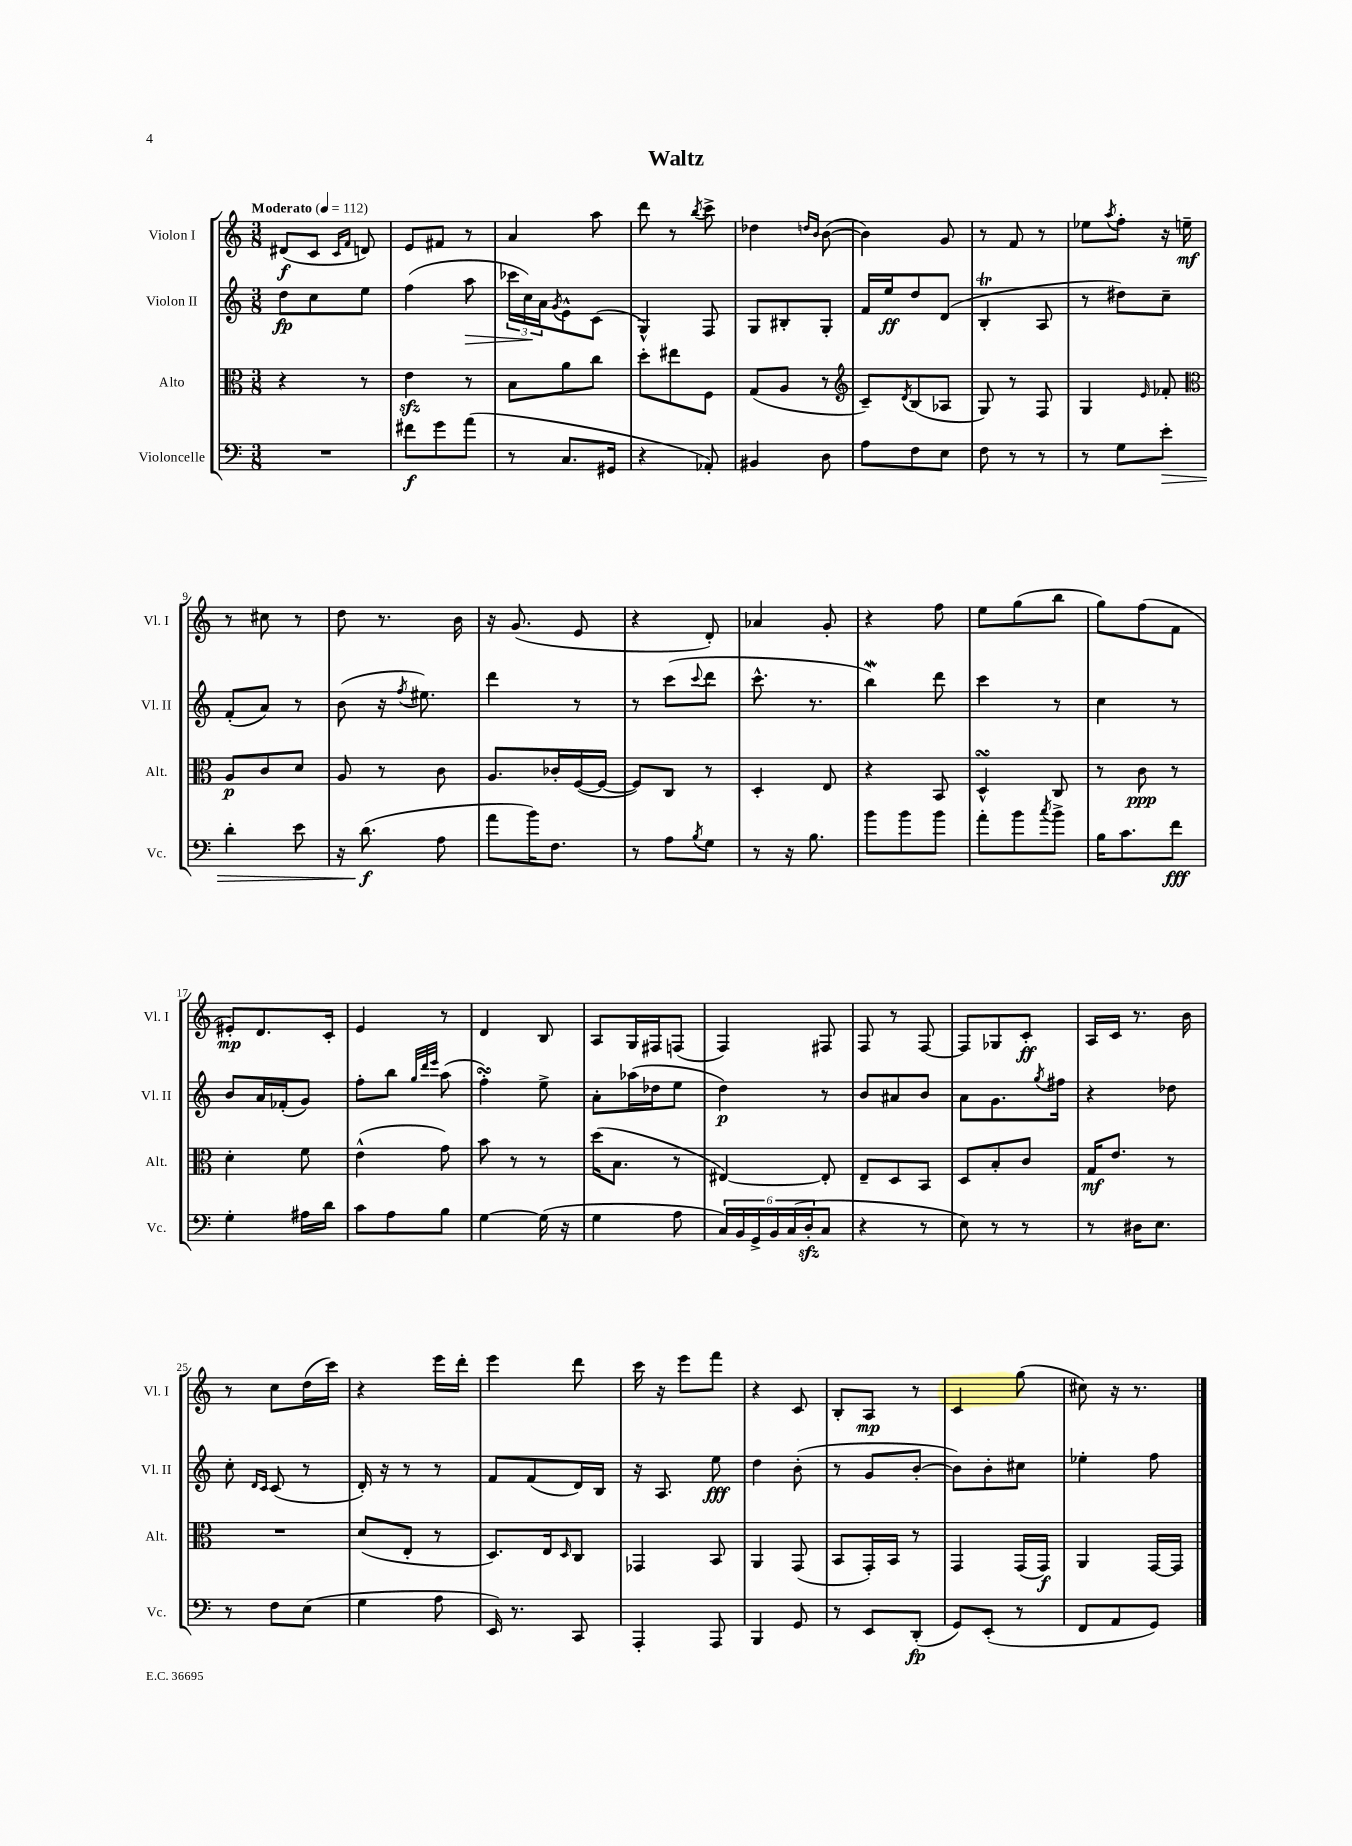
\header { title = "Waltz" }
<<
\new StaffGroup <<
\new Staff = "s0" \with { instrumentName = "Violon I" shortInstrumentName = "Vl. I" } {
    \clef treble \key c \major \numericTimeSignature \time 3/8 \tempo "Moderato" 4 = 112
    dis'8\f( c'8 \grace { c'16 f'16 } d'8) |
    e'8 fis'8 r8 |
    a'4 a''8 |
    d'''8 r8 \acciaccatura { b''8 } c'''8-> |
    des''4 \grace { d''16 b'16 } b'8~( |
    b'4) g'8 |
    r8 f'8 r8 |
    ees''8 \acciaccatura { a''8 } f''8-. r16 e''16--\mf |
    r8 cis''8 r8 |
    d''8 r8. b'16 |
    r16 g'8.( e'8 |
    r4 d'8-.) |
    aes'4 g'8-. |
    r4 f''8 |
    e''8 g''8( b''8 |
    g''8) f''8( f'8 |
    eis'8-.\mp) d'8. c'16-. |
    e'4 r8 |
    d'4 b8 |
    a8 g16 fis16 f8( |
    f4) fis8 |
    f8 r8 f8~ |
    f8 ges8 c'8-.\ff |
    a16 c'16 r8. b'16 |
    r8 c''8 d''16( c'''16) |
    r4 e'''16 d'''16-. |
    e'''4 d'''8 |
    c'''16 r16 e'''8 f'''8 |
    r4 c'8 |
    b8-. a8\mp r8 |
    c'4 g''8( |
    cis''8) r16 r8. \bar "|." |
}
\new Staff = "s1" \with { instrumentName = "Violon II" shortInstrumentName = "Vl. II" } {
    \clef treble \key c \major \numericTimeSignature \time 3/8
    d''8\fp c''8 e''8 |
    f''4( a''8\> |
    \tuplet 3/2 { ces'''16 c''16\!) a'16 } \acciaccatura { g'8 } e'8-^ c'8( |
    g4-^) f8 |
    g8 bis8-. g8-. |
    f'16 e''16\ff d''8 d'8( |
    b4-.\trill a8 |
    r8 dis''8) c''8-- |
    f'8-.( a'8) r8 |
    b'8( r16 \acciaccatura { f''8 } eis''8.) |
    d'''4 r8 |
    r8 c'''8( \appoggiatura { c'''8 } d'''8 |
    c'''8.-^ r8. |
    b''4\mordent) d'''8 |
    c'''4 r8 |
    c''4 r8 |
    b'8 a'16 fes'16-.( g'8) |
    f''8-. b''8 \grace { g''32 d'''32 e'''32 } a''8( |
    f''4-.\turn) e''8-> |
    a'8-. aes''16( des''16 e''8 |
    d''4\p) r8 |
    b'8 ais'8 b'8 |
    a'8 g'8. \acciaccatura { g''8 } fis''16 |
    r4 des''8 |
    c''8-. \grace { d'16 c'16 } c'8( r8 |
    d'16-.) r16 r8 r8 |
    f'8 f'8( d'16) b16 |
    r16 a8. e''8\fff |
    d''4 b'8-.( |
    r8 g'8 b'8~-. |
    b'8) b'8-. cis''8 |
    ees''4-. f''8 \bar "|." |
}
\new Staff = "s2" \with { instrumentName = "Alto" shortInstrumentName = "Alt." } {
    \clef alto \key c \major \numericTimeSignature \time 3/8
    r4 r8 |
    e'4\sfz r8 |
    b8 a'8 c''8 |
    d''8-. eis''8 f8 |
    g8( a8 r8 |
    \clef treble c'8--) \acciaccatura { d'8 } b8( aes8 |
    g8) r8 f8 |
    g4 \grace { e'16 } fes'8-. |
    \clef alto a8\p c'8 d'8 |
    a8 r8 c'8 |
    a8. ces'16-. f16~( f16~ |
    f8) c8 r8 |
    d4-. e8 |
    r4 b,8 |
    d4-^\turn c8 |
    r8 c'8\ppp r8 |
    d'4-. f'8 |
    e'4-^( g'8) |
    b'8 r8 r8 |
    d''16( b8. r8 |
    eis4~) eis8-. |
    e8-- d8 b,8 |
    d8 b8-. c'8 |
    g16\mf e'8. r8 |
    R4. |
    d'8( e8-. r8 |
    d8.) e16 \grace { d16 } c8 |
    ges,4 b,8 |
    a,4 g,8( |
    b,8 g,16-.) b,16 r8 |
    g,4 g,16( g,16\f) |
    a,4 g,16~ g,16 \bar "|." |
}
\new Staff = "s3" \with { instrumentName = "Violoncelle" shortInstrumentName = "Vc." } {
    \clef bass \key c \major \numericTimeSignature \time 3/8
    R4. |
    fis'8\f g'8 a'8( |
    r8 c8. gis,16 |
    r4 aes,8-.) |
    bis,4 d8 |
    a8 f8 e8 |
    f8 r8 r8 |
    r8 g8 e'8-.\> |
    d'4-. e'8 |
    r16 d'8.\f\!( a8 |
    a'8 b'16) f8. |
    r8 a8 \acciaccatura { b8 } g8 |
    r8 r16 b8. |
    b'8 b'8 b'8 |
    a'8-. b'8 \acciaccatura { c''8 } b'8-> |
    b16 c'8. f'8\fff |
    g4-. ais16 d'16 |
    c'8 a8 b8 |
    g4~ g16( r16 |
    g4 a8 |
    \tuplet 6/4 { c16) b,16 g,16-> b,16 c16( d16-.\sfz } c8 |
    r4 r8 |
    e8) r8 r8 |
    r8 dis16 e8. |
    r8 f8 e8( |
    g4 a8 |
    e,16) r8. c,8 |
    a,,4-. a,,8 |
    b,,4 g,8 |
    r8 e,8 d,8-.\fp( |
    g,8) e,8-.( r8 |
    f,8 a,8 g,8) \bar "|." |
}
>>
>>
